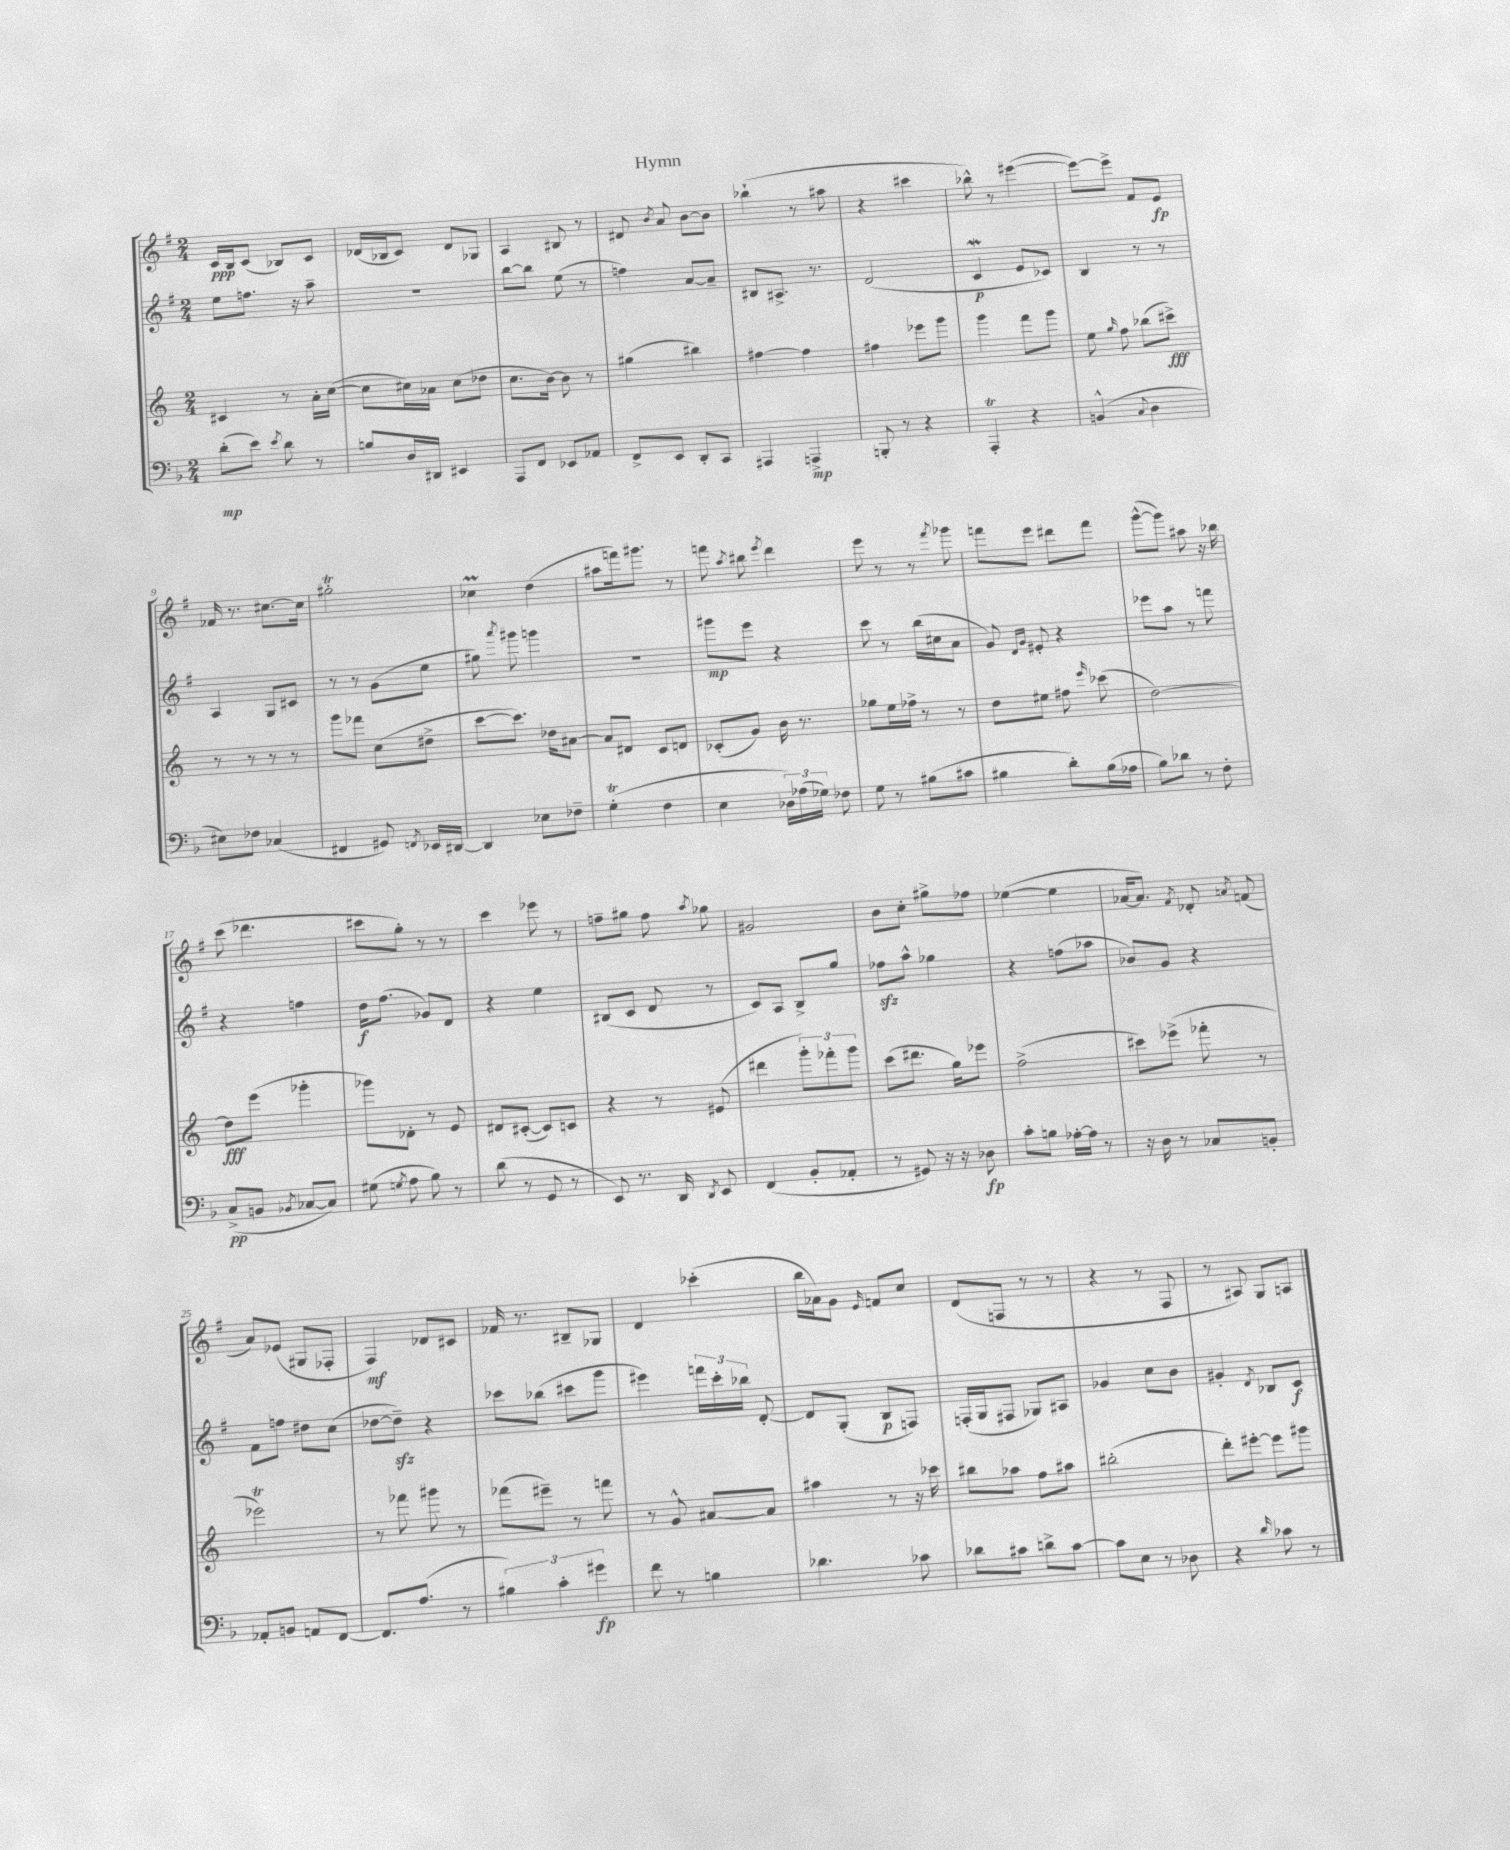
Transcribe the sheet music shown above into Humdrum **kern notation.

**kern	**kern	**kern	**kern
*staff4	*staff3	*staff2	*staff1
*clefF4	*clefG2	*clefG2	*clefG2
*k[b-]	*k[]	*k[f#]	*k[f#]
*M2/4	*M2/4	*M2/4	*M2/4
(8d'	4c#	8ee	16c
.	.	.	16B
8e)	.	8.ff	(8c
8qe	.	.	.
8d	8r	.	8B-)
.	.	16r	.
8r	16a'	8aa~	8c
.	([16cc	.	.
=	=	=	=
8B	8cc]	2r	(16d-
.	.	.	16B-
16D	16cc#)	.	8c)
16DD#	16a-	.	.
4EE#	(8cc#	.	8d-
.	8dd-	.	8G-
=	=	=	=
8AAA	8.cc	[8bb	4A
8FF	.	8bb]	.
.	[16b)	.	.
8EE-	8b]	(8ee	8B#
8AA-	8r	8r	8r
=	=	=	=
8FF^	(4gg#	4ff)	8d#
.	.	.	8qb
8EE	.	.	8a
8DD'	4bb#)	[8a	[8b
8CC	.	8a~]	8b]
=	=	=	=
4AAA#	[4ff#	8B#	(4bb-`
.	.	8.A#^	.
4AAA^	4ff#]	.	8r
.	.	8.r	.
.	.	.	8aa#
=	=	=	=
8BBB'	4ff#	(2d	4r
8r	.	.	.
4r	8eee-	.	4ccc#
.	8ggg	.	.
=	=	=	=
4AAA'	4ggg	4c	8bb-^^)
.	.	.	8r
4r	8fff	8e	([4eee#
.	8ggg	8c-)	.
=	=	=	=
(4BB^^	8ee	4B	8eee#_)
.	16qqgg	.	.
.	8ff	.	8eee#^]
8qqC	.	.	.
4D	(8bb-	8r	8f#
.	8ccc#^)	8r	8e
=	=	=	=
8E#)	8r	4A	16f-
.	.	.	8.r
8F-	8r	.	.
(4C-	8r	8G	[8.cc#
.	8r	8c#	.
.	.	.	16cc#]
=	=	=	=
4FF#	8ggg	8r	2gg#'
.	8fff-	8r	.
8GG#)	(8cc	(8g	.
8qFF	.	.	.
16EE-	8dd#^	8ee	.
[16DD#	.	.	.
=	=	=	=
4DD#]	[8ccc	8gg#)	4cc-
.	.	8qaaa	.
.	8.ccc])	8ggg#	.
8E-	.	4ggg	(4dd
.	16dd-	.	.
8F-~	[8a#	.	.
=	=	=	=
(4G'	8a#]	2r	8aa#
.	8d#	.	16fff)
.	.	.	8.ggg#
4F	8c	.	.
.	8d	.	8r
=	=	=	=
4E	(8c-'	8ggg#	8fff
.	.	.	8qaa
.	8g)	8eee	8bb#
.	.	.	8qeee
24D-)	16b	4r	4ddd
(24A-	.	.	.
.	8.r	.	.
24G-)	.	.	.
8F-	.	.	.
=	=	=	=
8G	8gg-	8ccc	8eee
8r	16ee	8r	8r
.	16ff-^	.	.
(8B#	8r	(16bb	8r
.	.	16cc#	.
.	.	.	8qfff#
8c#	8r	8a	8ggg-
=	=	=	=
4B#	8dd	8g)	8fff
.	.	16qqd	.
.	.	16qqg	.
.	8ee#	8e#'	8eee
8d')	8ff#	4r	8ddd#
.	16qqeee	.	.
(16B#	(8ccc-	.	8fff
16A-	.	.	.
=	=	=	=
8B-)	[2dd)	8eee-	([8ggg^^
8d-	.	8aa	8ggg])
8r	.	8r	8aa#
8F'	.	8fff	16r
.	.	.	16bb-
=	=	=	=
(8C^	8dd]	4r	(8ccc
8BB	(8eee	.	4.ddd-
8qBB-	.	.	.
[8C-	4ggg-'	4ff	.
8C-])	.	.	.
=	=	=	=
(8G#	8ggg-)	16dd	8ccc#
.	.	(8.ff#	.
8qG	.	.	.
8A	8d-'	.	8gg')
8B-)	8r	8g-)	8r
8r	8e	8d	8r
=	=	=	=
(8d	8d#	4r	4ccc
8r	([8c#'	.	.
8GG	8c#])	4ee	8eee-
8r	8c	.	8r
=	=	=	=
8EE)	4r	(8B#	8ff~
8.r	.	8c	8gg#
.	8r	8d	8ff
16DD	.	.	.
8qDD	.	.	8qaa
8EE	(8e#	8r	8gg-
=	=	=	=
(4FF	4ddd#	8c)	2g#
.	.	8A	.
8BB-'	12ggg')	8B^	.
.	12fff-'	.	.
8AA-'	.	8gg	.
.	12ggg	.	.
=	=	=	=
8r	(8ccc	8ff-	8b
8GG#)	8.ddd#	8aa^^	8cc'
16r	.	4gg-	8gg#^
16r	16gg)	.	.
8D-	8eee-	.	8ff-
=	=	=	=
8c'	(2ff^	4r	([4ee-
8B	.	.	.
[16A-'	.	(8ff	4ee-]
16A-]	.	.	.
8r	.	8aa-	.
=	=	=	=
16r	8ccc#)	8b-)	[16a-
16D	.	.	8.a-])
8r	(8eee-^	8g	.
.	.	.	8qf#
8C-	8fff-'	4r	8d-'
.	.	.	8qa
8BB'	8r	.	(8f
=	=	=	=
8AA-'	2eee-)	8f#	8a)
8BB	.	8ff	(8e-
8AA	.	8dd#	8G#
[8FF	.	(8cc	8F-'
=	=	=	=
8.FF]	8r	[8dd-	4F#)
.	8fff-	8dd-~])	.
(8.A	.	.	.
.	8ggg#	4r	8d-
8r	8r	.	8c#
=	=	=	=
6B#)	(8fff-	8ccc-	16f-
.	.	.	8.r
.	8eee#~)	(8bb-	.
6c'	.	.	.
.	8r	8ccc#	8B#~
6g#	.	.	.
.	8fff	8ggg	8G-
=	=	=	=
8f	8r	4eee#)	4d
8r	8g^^	.	.
4B	[8a#	24fff	(4ccc-'
.	.	24ccc'	.
.	.	24bb-	.
.	8a#]	[8d'	.
=	=	=	=
4.d-	4aa#	8d]	16bb
.	.	.	16a-)
.	.	(8G'	8g
.	.	.	16qqe
.	8r	8B	8f
8c-	16r	8F)	8cc
.	16ccc-	.	.
=	=	=	=
8d-	8bb#	(16F'	(8d
.	.	16G	.
8c#	8aa-	8F#	8F
8d^	8ff	8G-)	8r
[8c#	8aa#	8A#	8r
=	=	=	=
8c#]	(2bb#'	4g-	4r
8E	.	.	.
8r	.	8cc	8r
8D-	.	8b	8F#
=	=	=	=
4r	8ddd')	4g#'	8r
.	[8eee#'	.	8A#)
16qqd	.	8qd	.
8c-	8eee#]	8B-	8G
8r	8ggg#	8c	8A
==	==	==	==
*-	*-	*-	*-
